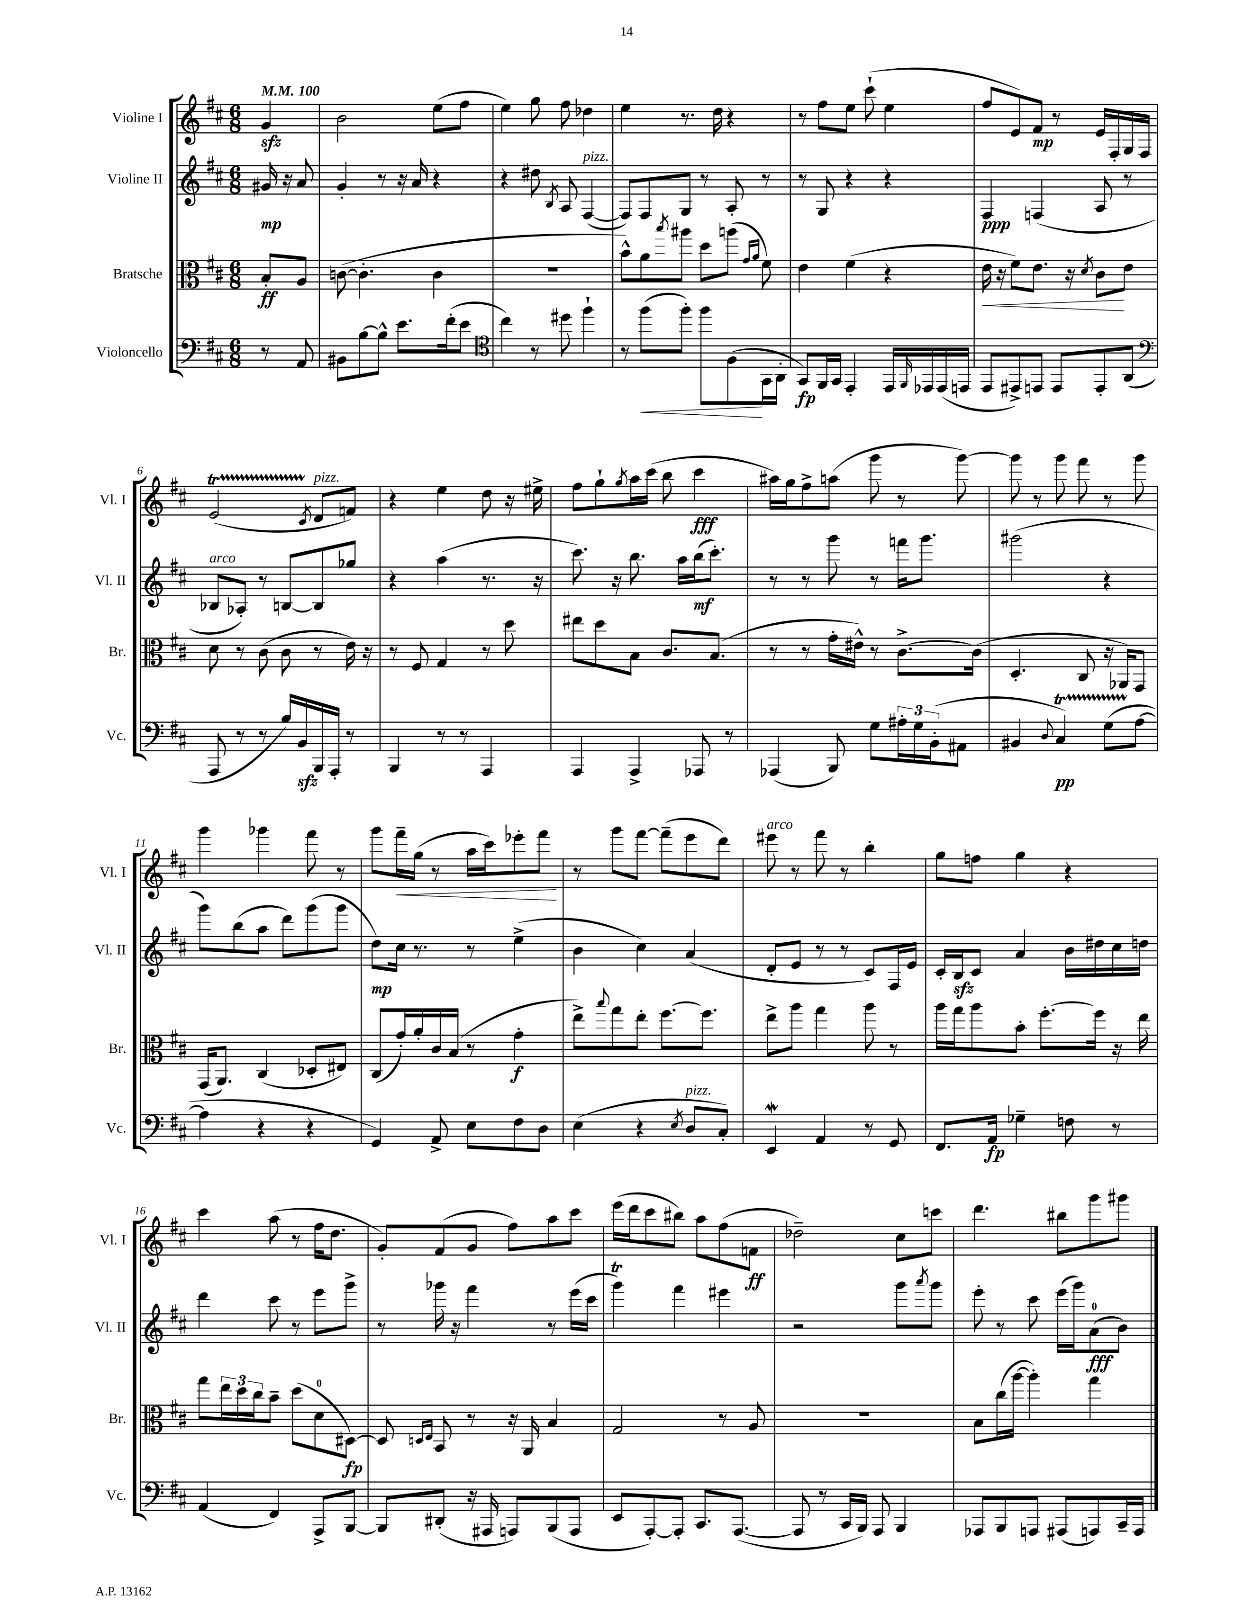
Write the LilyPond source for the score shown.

<<
\new StaffGroup <<
\new Staff = "s0" \with { instrumentName = "Violine I" shortInstrumentName = "Vl. I" } {
    \clef treble \key d \major \numericTimeSignature \time 6/8 \partial 4 \tempo 4 = 100
    g'4\sfz |
    b'2 e''8( fis''8 |
    e''4) g''8 fis''8 des''4 |
    e''4 r8. d''16 r4 |
    r8 fis''8 e''8 cis'''8-!( e''4 |
    fis''8 e'8) fis'8\mp r8 e'16 fis16-. g16 fis16 |
    e'2\startTrillSpan( \acciaccatura { cis'8 } d'8\stopTrillSpan^\markup { \italic "pizz." } f'8) |
    r4 e''4 d''8 r16 eis''16-> |
    fis''8 g''8-! \acciaccatura { g''8 } a''16 cis'''16( b''8 cis'''4\fff |
    ais''16) g''16 fis''8-> a''8( g'''8 r8 g'''8~) |
    g'''8 r8 g'''8 fis'''8 r8 g'''8 |
    g'''4 ges'''4 fis'''8 r8 |
    g'''8 fis'''16--\< g''16( r8 a''16 cis'''16) ees'''8-. fis'''8\! |
    r8 g'''8 fis'''8~ fis'''8--( e'''8 d'''8) |
    eis'''8^\markup { \italic "arco" } r8 fis'''8 r8 b''4-. |
    g''8 f''8 g''4 r4 |
    cis'''4 a''8( r8 fis''16 d''8. |
    g'8-.) fis'8( g'8 fis''8) a''8 cis'''8 |
    e'''16( d'''16 cis'''8 bis''8) a''8 fis''8( f'8\ff |
    des''2--) cis''8 c'''8 |
    d'''4. bis''8 g'''8 gis'''8 \bar "|." |
}
\new Staff = "s1" \with { instrumentName = "Violine II" shortInstrumentName = "Vl. II" } {
    \clef treble \key d \major \numericTimeSignature \time 6/8 \partial 4
    gis'16\mp r16 a'8 |
    g'4-. r8 r16 a'16 r4 |
    r4 dis''8 \acciaccatura { b8 } a8 fis4~^\markup { \italic "pizz." }( |
    fis8) fis8 g8 r8 a8-. r8 |
    r8 g8 r4 r4 |
    fis4\ppp f4( a8 r8 |
    bes8^\markup { \italic "arco" } aes8-.) r8 b8~ b8 ges''8 |
    r4 a''4( r8. r16 |
    cis'''8.) r16 b''8. a''16 b''16\mf( cis'''8.-.) |
    r8 r8 g'''8 r8 f'''16 g'''8. |
    gis'''2( r4 |
    g'''8) b''8( a''8 d'''8) g'''8( g'''8 |
    d''8\mp) cis''16 r8. r8 e''4->( |
    b'4 cis''4) a'4( |
    d'8-. e'8 r8 r8 cis'8) fis16 e'16 |
    cis'16-. b16\sfz cis'8 a'4 b'16 dis''16 cis''16 d''16 |
    d'''4 cis'''8 r8 e'''8 g'''8-> |
    r8 ges'''16 r16 fis'''4 r8 e'''16( cis'''16 |
    g'''4\trill) fis'''4 eis'''4 |
    r2 g'''8 \acciaccatura { a'''8 } g'''8 |
    e'''8-. r8 cis'''8 e'''16( g'''16) a'8-0\fff( b'8) \bar "|." |
}
\new Staff = "s2" \with { instrumentName = "Bratsche" shortInstrumentName = "Br." } {
    \clef alto \key d \major \numericTimeSignature \time 6/8 \partial 4
    b8-.\ff a8 |
    c'8~( c'4.-. c'4 |
    R2. |
    b'8-^) a'8 \acciaccatura { b''8 } ais''8 d''8 a''8( \grace { g'16 a'16 } fis'8) |
    e'4 fis'4( r4 |
    e'16\< r16 fis'8) e'8. r16 \acciaccatura { d'8 } cis'8\! e'8 |
    d'8 r8 cis'8( cis'8 r8 e'16) r16 |
    r8 fis8 g4 r8 d''8 |
    eis''8 d''8 b8 cis'8. b8.( |
    r8 r8 g'16-. eis'16-^) r8 cis'8.~-> cis'16( |
    d4.-. cis8 r16 aes,16) g,8 |
    g,16( a,8.) cis4( des8-. eis8) |
    cis8( g'16-.) a'16-. cis'16 b16( r8 g'4-.\f |
    e''8->) \appoggiatura { b''8 } g''8 e''8-. fis''8.~ fis''8. |
    e''8-> a''8 g''4 a''8 r8 |
    a''16 g''16 a''8 b'8-. fis''8.~-. fis''16 r16 e''16 |
    g''8 \tuplet 3/2 { e''16 d''16 cis''16 } b'8-- d''8( d'8-0 dis8~\fp) |
    dis8 \grace { d16 e16 } b,8 r8 r16 a,16 b4 |
    g2 r8 a8 |
    R2. |
    b8 cis''16( a''16~ a''4-.) g''4 \bar "|." |
}
\new Staff = "s3" \with { instrumentName = "Violoncello" shortInstrumentName = "Vc." } {
    \clef bass \key d \major \numericTimeSignature \time 6/8 \partial 4
    r8 a,8 |
    bis,8 b8~ b8-^ e'8. fis'16-.( e'8 |
    \clef tenor cis''4) r8 dis''8 fis''4-! |
    r8 fis''8\<( fis''8-.) fis''8 fis8\!( g,16 a,16-. |
    g,8\fp) fis,16 g,16 e,4-. e,16 \grace { fis,16 } ees,16 ees,16( e,16 |
    e,8 eis,8->) e,8 e,8 e,8-. a,8( |
    \clef bass a,,8 r8 r8 b16) b,16\sfz b,,16 a,,16-. r8 |
    b,,4 r8 r8 a,,4 |
    a,,4 a,,4-> aes,,8 r8 |
    aes,,4( b,,8) g8 \tuplet 3/2 { ais16-. g16 b,16-.( } ais,8 |
    bis,4 \appoggiatura { d8 } cis4\startTrillSpan\pp) g8( a8~\stopTrillSpan |
    a4 r4 r4 |
    g,4) a,8-> e8 fis8 d8 |
    e4( r4 \acciaccatura { e8 } d8^\markup { \italic "pizz." } cis8-.) |
    e,4\mordent a,4 r8 g,8 |
    fis,8. a,16\fp ges4-- f8 r8 |
    a,4( fis,4) a,,8-> b,,8~ |
    b,,8 dis,8-.( r16 ais,,16 a,,8) b,,8( a,,8 |
    e,8 a,,8~-.) a,,8-. cis,8. a,,8.~( |
    a,,8 r8 cis,16 b,,16) a,,8 b,,4 |
    aes,,8 b,,8 a,,8 ais,,8( a,,8) cis,16-- a,,16 \bar "|." |
}
>>
>>
